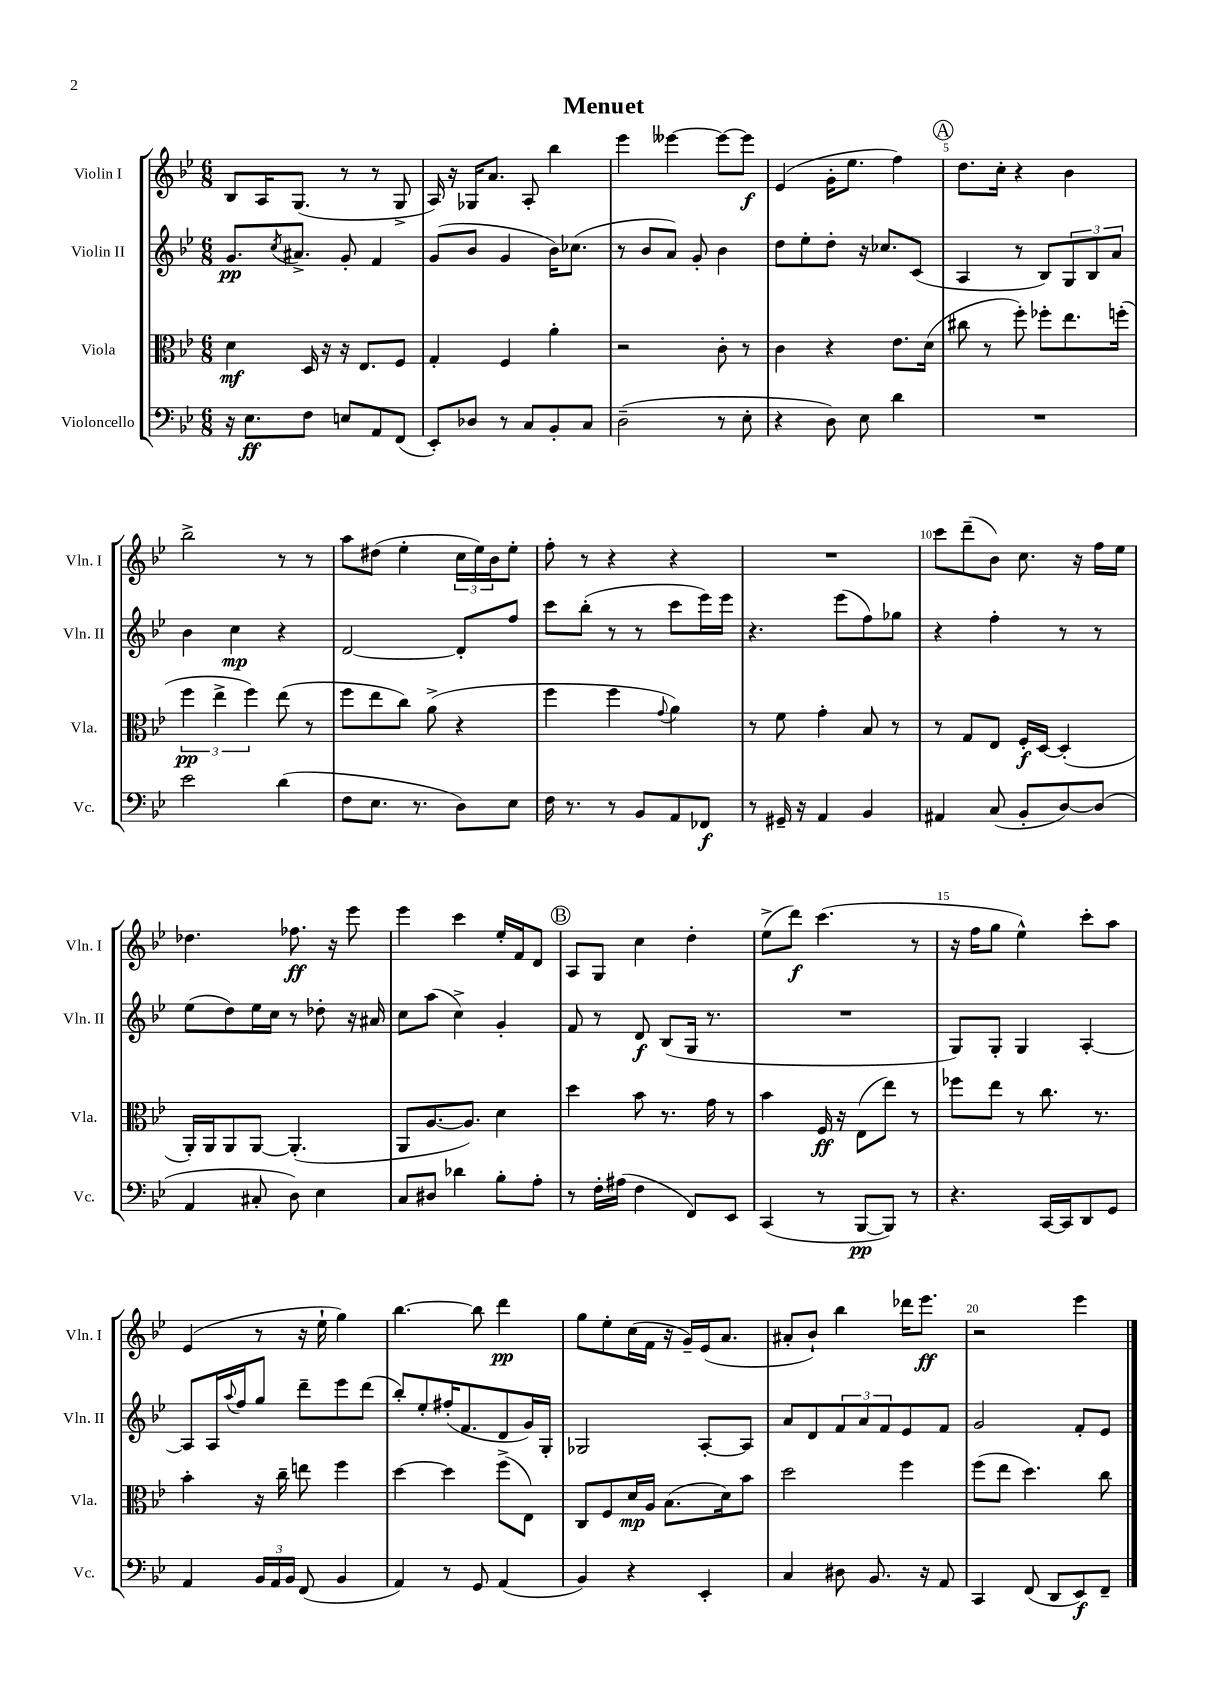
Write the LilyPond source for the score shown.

\header { title = "Menuet" }
<<
\new StaffGroup <<
\new Staff = "s0" \with { instrumentName = "Violin I" shortInstrumentName = "Vln. I" } {
    \clef treble \key bes \major \numericTimeSignature \time 6/8
    bes8 a16 g8.( r8 r8 g8-> |
    a16) r16 ges16 a'8. a8-. bes''4 |
    ees'''4 eeses'''4~ eeses'''8~ eeses'''8\f |
    ees'4( g'16-. ees''8. f''4) |
    \mark \markup { \circle "A" } d''8. c''16-. r4 bes'4 |
    bes''2-> r8 r8 |
    a''8 dis''8( ees''4-. \tuplet 3/2 { c''16 ees''16) bes'16 } ees''8-. |
    f''8-. r8 r4 r4 |
    R2. |
    c'''8 d'''8--( bes'8) c''8. r16 f''16 ees''16 |
    des''4. fes''8.\ff r16 ees'''8 |
    ees'''4 c'''4 ees''16-. f'16 d'8 |
    \mark \markup { \circle "B" } a8 g8 c''4 d''4-. |
    ees''8->( d'''8\f) c'''4.( r8 |
    r16 f''16 g''8 ees''4-^) c'''8-. a''8 |
    ees'4( r8 r16 ees''16-! g''4) |
    bes''4.~ bes''8 d'''4\pp |
    g''8 ees''8-. c''16( f'16 r16 g'16--) ees'16( a'8. |
    ais'8-. bes'8-!) bes''4 des'''16 ees'''8.\ff |
    r2 ees'''4 \bar "|." |
}
\new Staff = "s1" \with { instrumentName = "Violin II" shortInstrumentName = "Vln. II" } {
    \clef treble \key bes \major \numericTimeSignature \time 6/8
    g'8.\pp \acciaccatura { c''8 } ais'8.-> g'8-. f'4 |
    g'8( bes'8 g'4 bes'16) ces''8.( |
    r8 bes'8 a'8) g'8-. bes'4 |
    d''8 ees''8-. d''8-. r16 ces''8. c'8( |
    \mark \markup { \circle "A" } a4 r8 bes8) \tuplet 3/2 { g8 bes8 a'8 } |
    bes'4 c''4\mp r4 |
    d'2~ d'8-. f''8 |
    c'''8 bes''8-.( r8 r8 c'''8 ees'''16) ees'''16 |
    r4. ees'''8( f''8) ges''8 |
    r4 f''4-. r8 r8 |
    ees''8( d''8) ees''16 c''16 r8 des''8-. r16 ais'16 |
    c''8 a''8( c''4->) g'4-. |
    \mark \markup { \circle "B" } f'8 r8 d'8\f bes8( g16 r8. |
    R2. |
    g8) g8-. g4 a4~-. |
    a8 a16 \appoggiatura { a''8 } f''16 g''8 d'''8-- ees'''8 d'''8( |
    bes''8-.) ees''8-. fis''16-.( f'8. d'8 g'16) g16-. |
    ges2 a8~-. a8 |
    a'8 d'8 \tuplet 3/2 { f'8 a'8 f'8 } ees'8 f'8 |
    g'2 f'8-. ees'8 \bar "|." |
}
\new Staff = "s2" \with { instrumentName = "Viola" shortInstrumentName = "Vla." } {
    \clef alto \key bes \major \numericTimeSignature \time 6/8
    d'4\mf d16 r16 r16 ees8. f8 |
    g4-. f4 a'4-. |
    r2 c'8-. r8 |
    c'4 r4 ees'8. d'16( |
    \mark \markup { \circle "A" } cis''8 r8 f''8-.) fes''8-. ees''8. f''16-.( |
    \tuplet 3/2 { f''4\pp ees''4-> f''4) } ees''8( r8 |
    f''8 ees''8 c''8) a'8->( r4 |
    f''4 f''4 \appoggiatura { g'8 } a'4) |
    r8 f'8 g'4-. bes8 r8 |
    r8 g8 ees8 f16-.\f d16~ d4-.( |
    a,16-.) a,16 a,8 a,8~ a,4.-.( |
    a,8 a8.~ a8.) d'4 |
    \mark \markup { \circle "B" } d''4 bes'8 r8. g'16 r8 |
    bes'4 f16\ff r16 ees8( ees''8) r8 |
    fes''8 ees''8 r8 c''8. r8. |
    bes'4-. r16 c''16-- e''8 f''4 |
    d''4~ d''4 f''8->( ees8) |
    c8 f8 d'16\mp a16 bes8.( d'16) bes'8 |
    d''2 f''4 |
    f''8( ees''8 d''4.) c''8 \bar "|." |
}
\new Staff = "s3" \with { instrumentName = "Violoncello" shortInstrumentName = "Vc." } {
    \clef bass \key bes \major \numericTimeSignature \time 6/8
    r16 ees8.\ff f8 e8 a,8 f,8( |
    ees,8-.) des8 r8 c8 bes,8-. c8 |
    d2--( r8 ees8-. |
    r4 d8) ees8 d'4 |
    \mark \markup { \circle "A" } R2. |
    ees'2 d'4( |
    f8 ees8. r8. d8) ees8 |
    f16 r8. r8 bes,8 a,8 fes,8\f |
    r8 gis,16-- r16 a,4 bes,4 |
    ais,4 c8( bes,8-. d8~) d8( |
    a,4 cis8-. d8) ees4 |
    c8 dis8 des'4 bes8-. a8-. |
    \mark \markup { \circle "B" } r8 f16-. ais16( f4 f,8) ees,8 |
    c,4( r8 bes,,8~\pp bes,,8) r8 |
    r4. c,16~ c,16 d,8 g,8 |
    a,4 \tuplet 3/2 { bes,16 a,16 bes,16 } f,8( bes,4 |
    a,4) r8 g,8 a,4( |
    bes,4) r4 ees,4-. |
    c4 dis8 bes,8. r16 a,8 |
    c,4 f,8( d,8 ees,8\f) f,8-- \bar "|." |
}
>>
>>
\layout { \context { \Score \override BarNumber.break-visibility = ##(#f #t #t) barNumberVisibility = #(every-nth-bar-number-visible 5) } }
